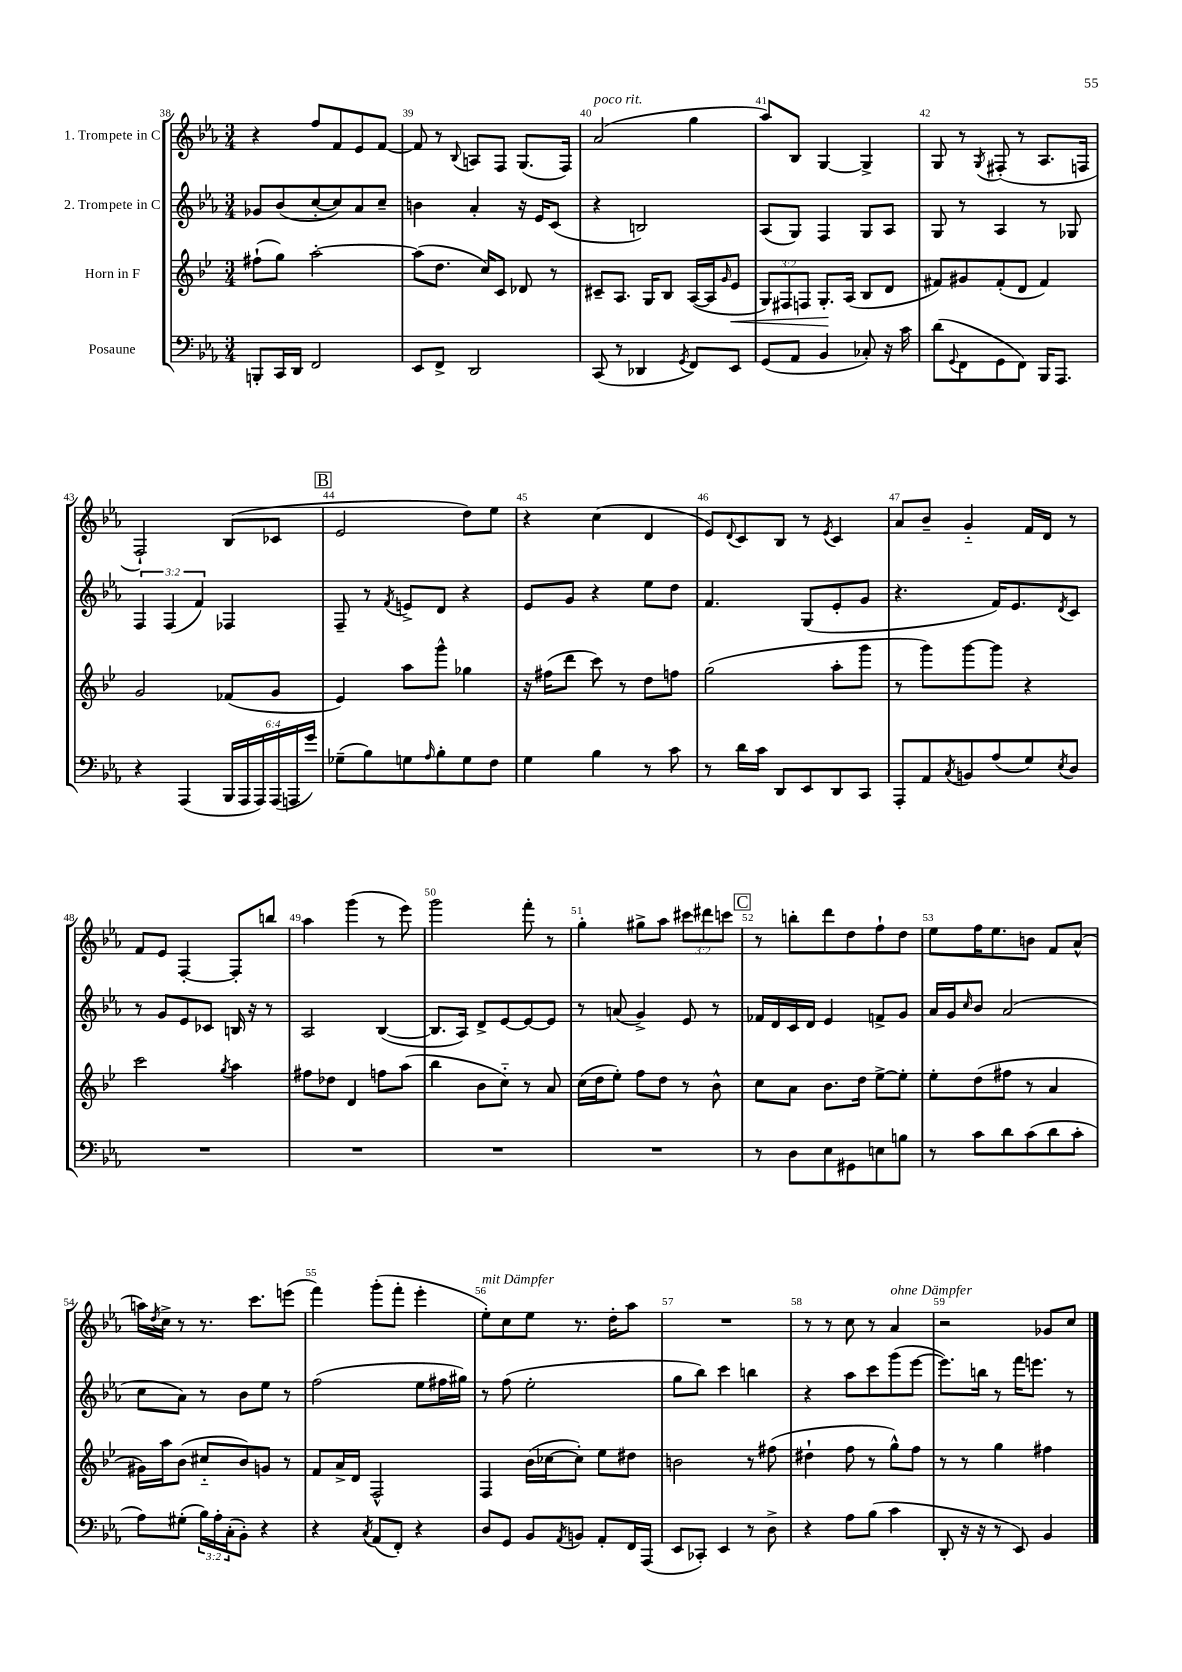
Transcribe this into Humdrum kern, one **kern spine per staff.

**kern	**kern	**kern	**kern
*staff4	*staff3	*staff2	*staff1
*clefF4	*clefG2	*clefG2	*clefG2
*k[b-e-a-]	*k[b-e-]	*k[b-e-a-]	*k[b-e-a-]
*M3/4	*M3/4	*M3/4	*M3/4
8BBB'	(8ff#`	8g-	4r
16CC	8gg)	(8b-	.
16DD	.	.	.
2FF	[2aa'	[8cc'	8ff
.	.	8cc])	8f
.	.	8a-	8e-
.	.	8cc~	[8f
=	=	=	=
8EE-	(8aa]	4b	8f]
8FF^	8.dd	.	8r
.	.	.	8qqB-
2DD	.	4a-'	8A
.	16cc)	.	.
.	8c	.	8F
.	8d-	16r	(8.G
.	.	16e-	.
.	8r	(8c	.
.	.	.	16F)
=	=	=	=
(8CC	8c#~	4r	(2a-
8r	8.A	.	.
4DD-	.	2B)	.
.	16G	.	.
.	8B-	.	.
8qGG	.	.	.
8FF)	([16A	.	4gg
.	16A]	.	.
.	16qqg	.	.
8EE-	8e-	.	.
=	=	=	=
(8GG	12G)	(8A-	8aa-)
.	12F#	.	.
8AA-	.	8G)	8B-
.	12F	.	.
4BB-	8.G'	4F	[4G
.	(16A	.	.
8C-')	8B-	8G	4G^]
16r	8d	8A-	.
16c	.	.	.
=	=	=	=
(8d	8f#)	8G	8G
8qqGG	.	.	.
8FF	8g#	8r	8r
.	.	.	8qG
8GG	(8f#'	4A-	(8F#'
8FF)	8d	.	8r
16BBB-	4f#)	8r	8.A-
8.AAA-	.	.	.
.	.	8G-	.
.	.	.	16F
=	=	=	=
4r	2g	6F	2F`)
.	.	(6F	.
(4AAA-	.	.	.
.	.	6f)	.
24BBB-	(8f-	4F-	(8B-
24AAA-	.	.	.
24AAA-)	.	.	.
(24AAA-	8g	.	8c-
24AAA	.	.	.
24g)	.	.	.
=	=	=	=
(8G-~	4e-)	8F~	2e-
8B-)	.	8r	.
.	.	8qf	.
8G	8aa	8e^	.
16qqA-	.	.	.
8B-'	8ggg^^	8d	.
8G	4gg-	4r	8dd)
8F	.	.	8ee-
=	=	=	=
4G	16r	8e-	4r
.	(16ff#	.	.
.	8ddd	8g	.
4B-	8ccc)	4r	(4cc
.	8r	.	.
8r	8dd	8ee-	4d
8c	8ff	8dd	.
=	=	=	=
8r	(2gg	4.f	8e-)
.	.	.	8qqd
16d	.	.	8c
16c	.	.	.
8DD	.	.	8B-
8EE-	.	(8G	8r
.	.	.	8qe-
8DD	8aa'	8e-'	4c
8CC	8ggg	8g	.
=	=	=	=
8AAA-'	8r	4.r	8a-
8AA-	8ggg)	.	8b-~
8qC	.	.	.
8BB	[8ggg	.	4g'~
(8A-	8ggg]	16f)	.
.	.	8.e-	.
8G)	4r	.	16f
.	.	.	16d
8qE-	.	8qd	.
8D	.	8c	8r
=	=	=	=
2.r	2ccc	8r	8f
.	.	8g	8e-
.	.	8e-	[4F'
.	.	8c-	.
.	8qgg	.	.
.	4aa	16B	8F']
.	.	16r	.
.	.	8r	8bb
=	=	=	=
2.r	8ff#	2A-	4aa-
.	8dd-	.	.
.	4d	.	(4ggg
.	8ff	([4B-	8r
.	(8aa	.	8eee-)
=	=	=	=
2.r	4bb-	8.B-]	2ggg
.	.	16A-)	.
.	8b-	8d^	.
.	8cc'~)	[8e-	.
.	8r	8e-_	8fff'
.	8a	8e-]	8r
=	=	=	=
2.r	(16cc	8r	4gg'
.	16dd	.	.
.	8ee-')	(8a	.
.	8ff	4g^)	8gg#^
.	8dd	.	8aa-
.	8r	8e-	12ccc#
.	.	.	12ddd#
.	8b-^^	8r	.
.	.	.	12ccc
=	=	=	=
8r	8cc	16f-	8r
.	.	16d	.
8D	8a	16c	8bb'
.	.	16d	.
8E-	8.b-	4e-	8ddd
8GG#	.	.	8dd
.	16dd	.	.
8E	[8ee-^	8f^	8ff`
8B	8ee-']	8g	8dd
=	=	=	=
8r	8ee-'	16a-	8ee-
.	.	16g	.
.	.	16qqcc	.
8c	(8dd	8b-	16ff
.	.	.	8.ee-
8d	8ff#	(2a-	.
(8c	8r	.	8b
8d	4a	.	8f
8c'	.	.	(8a-^^
=	=	=	=
8A-)	16g#)	8cc	16aa)
.	.	.	8qdd
.	16aa	.	16cc^
(8G#'	(8b-	8a-)	8r
24B-)	8cc#'~	8r	8.r
24A-'	.	.	.
(24C'	.	.	.
8BB-')	8b-)	8b-	.
.	.	.	8.ccc
4r	8g	8ee-	.
.	8r	8r	(8eee
=	=	=	=
4r	8f	(2ff	4fff)
.	16a^	.	.
.	16d	.	.
8qC	.	.	.
(8AA-	2F^^	.	(8ggg'
8FF')	.	.	8fff'
4r	.	8ee-	4eee-'
.	.	16ff#	.
.	.	16gg#)	.
=	=	=	=
8D	4F	8r	8ee-')
8GG	.	(8ff	8cc
8BB-	(16b-	2ee-'	8ee-
.	[16cc-	.	.
8qAA-	.	.	.
8BB	8cc-'])	.	8.r
8AA-'	8ee-	.	.
.	.	.	16dd'
16FF	8dd#	.	8aa-
(16AAA-	.	.	.
=	=	=	=
8EE-	2b	8gg	2.r
8CC-')	.	8bb-)	.
4EE-	.	4ccc	.
8r	8r	4bb	.
8D^	(8ff#	.	.
=	=	=	=
4r	4dd#`	4r	8r
.	.	.	8r
8A-	8ff	8aa-	8cc
(8B-	8r	8ccc	8r
4c	8gg^^)	(8ggg	4a-
.	8ff	[8eee-	.
=	=	=	=
8DD'	8r	8.eee-])	2r
16r	8r	.	.
16r	.	16bb	.
8r	4gg	8r	.
8EE-)	.	16fff	.
.	.	8.eee	.
4BB-	4ff#	.	8g-
.	.	8r	8cc
==	==	==	==
*-	*-	*-	*-
